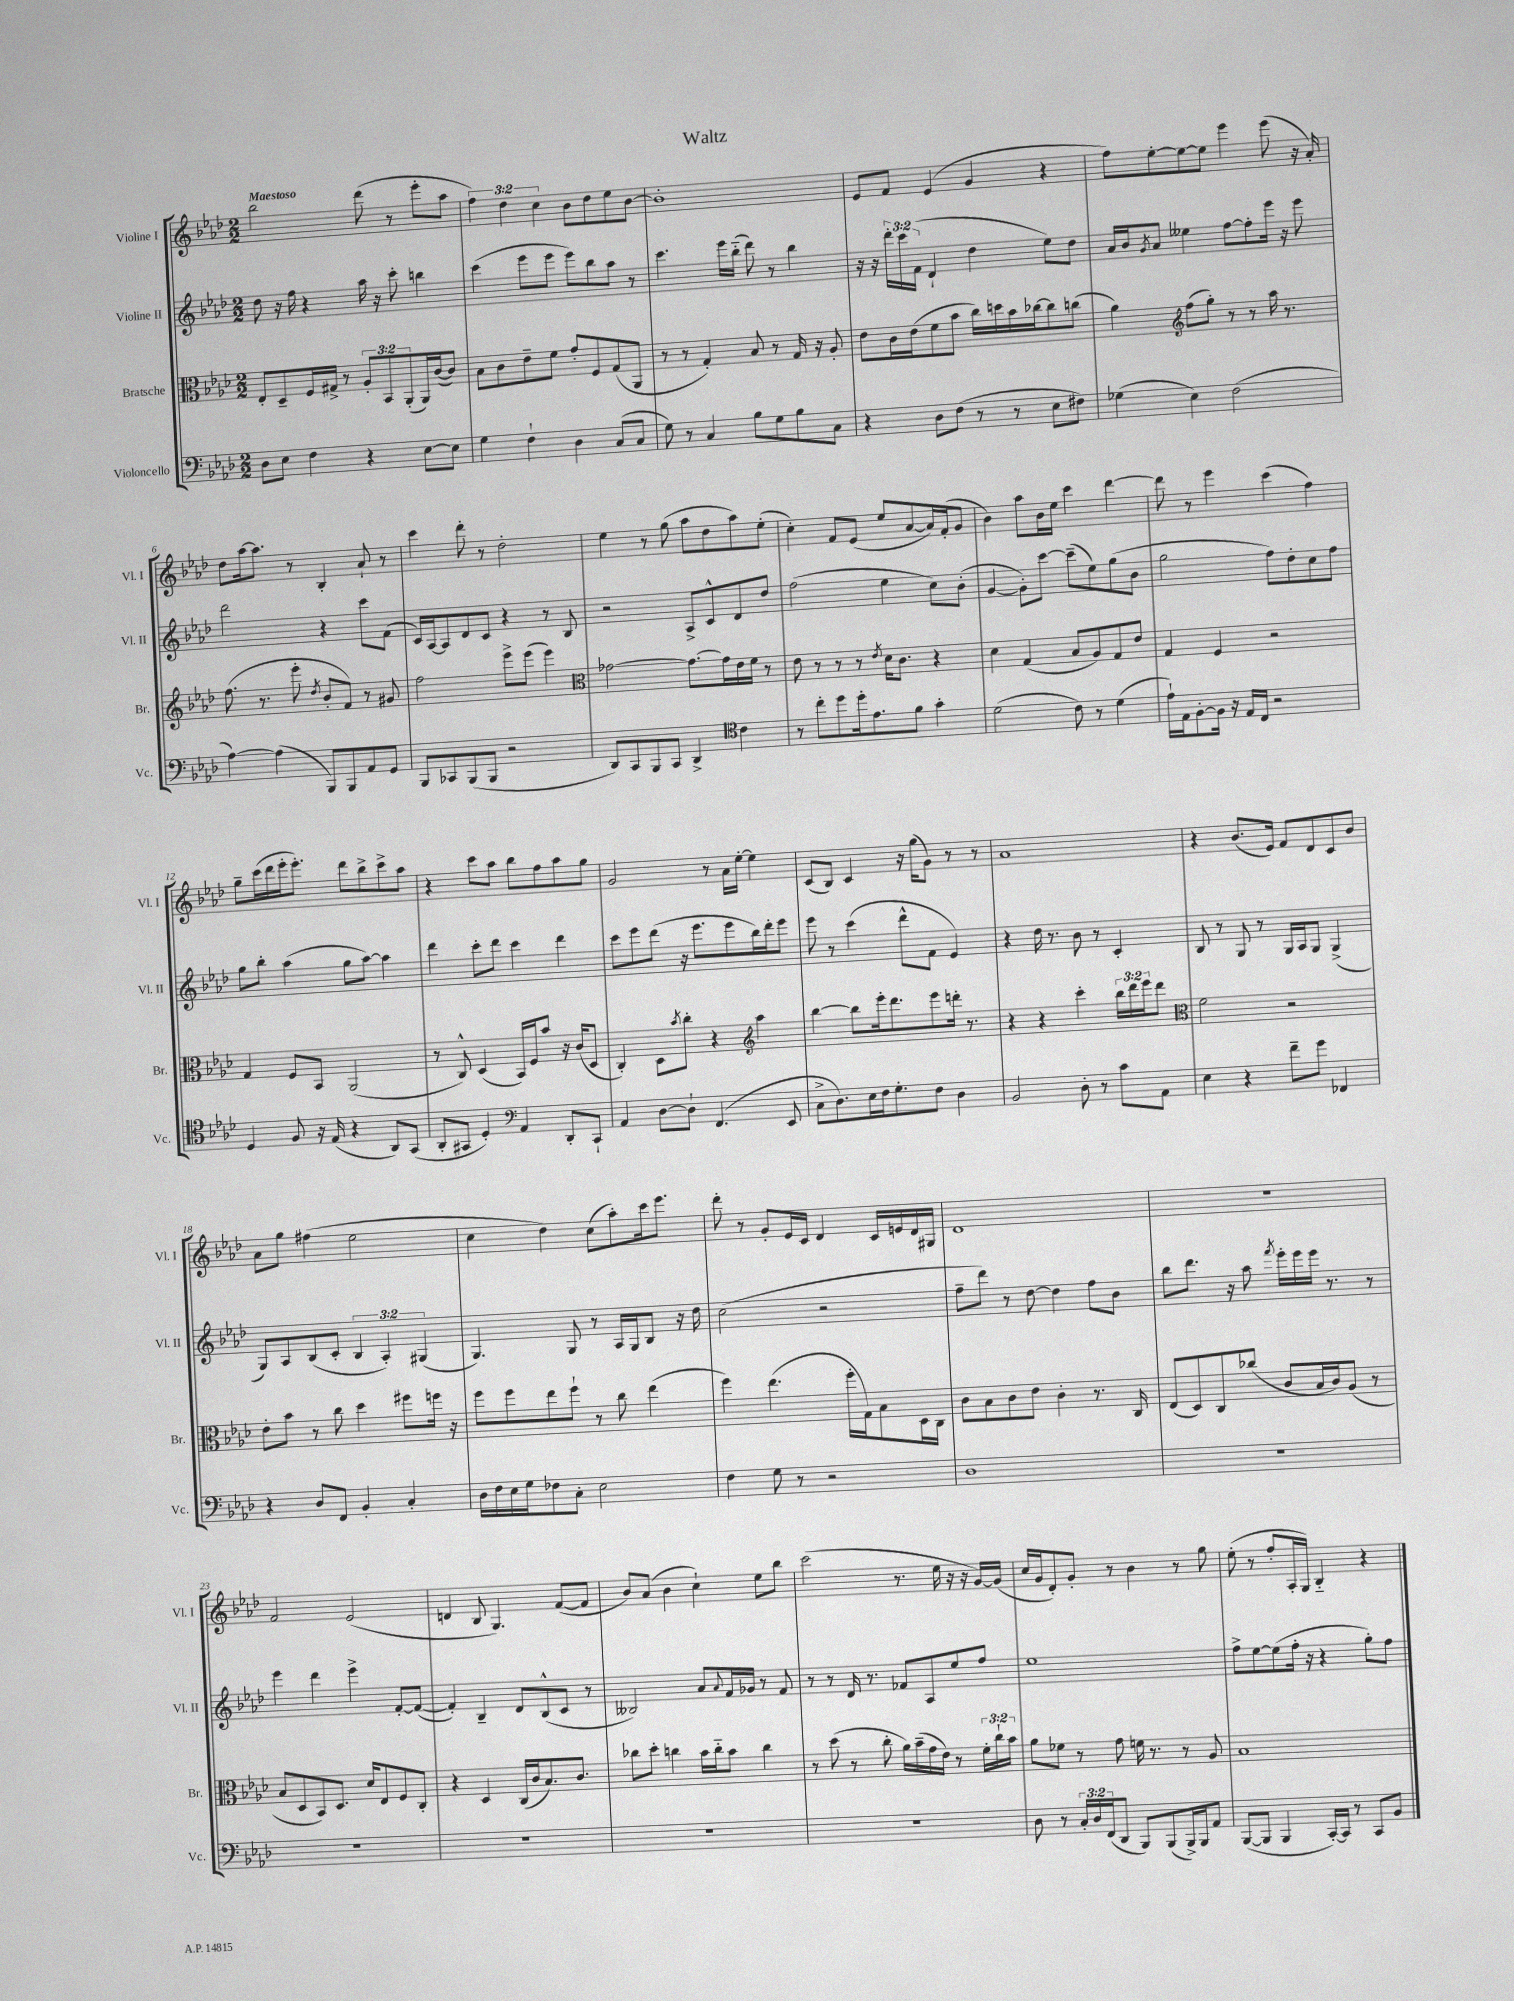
\header { title = "Waltz" }
<<
\new StaffGroup <<
\new Staff = "s0" \with { instrumentName = "Violine I" shortInstrumentName = "Vl. I" } {
    \clef treble \key aes \major \numericTimeSignature \time 2/2 \override Staff.TupletNumber.text = #tuplet-number::calc-fraction-text \tempo "Maestoso"
    bes''2 des'''8( r8 ees'''8-. aes''8 |
    \tuplet 3/2 { f''4) des''4 c''4 } bes'8 des''8 ees''8 bes'8~ |
    bes'1-. |
    ees'8 f'8 ees'4( g'4 r4 |
    f''8) ees''8~-. ees''8~ ees''8 ees'''4 ees'''8( r16 aes'16-.) |
    des''8 aes''16~ aes''8. r8 bes4-. aes'8-! r8 |
    c'''4 des'''8-. r8 des''2-. |
    ees''4 r8 g''8( aes''8 des''8 aes''8) ees''8-.( |
    c''4-.) f'8 ees'8( ees''8 aes'8~ aes'16) f'16-.( g'8 |
    bes'4) aes''8 bes'16 ees''16 c'''4 des'''4~ |
    des'''8 r8 ees'''4 c'''4( f''4) |
    g''8-- c'''16( des'''16 ees'''16-. ees'''8.-.) des'''8 bes''8-> c'''8-> aes''8 |
    r4 c'''8 aes''8 bes''8 f''8 aes''8 g''8 |
    g'2 r8 aes'16 ees''16~-. ees''4 |
    c'8( bes8) c'4 r16 g''16( g'8) r8 r8 |
    aes'1 |
    r4 bes'8.( ees'16) f'8 des'8 c'8 bes'8 |
    aes'8 g''8 fis''4( ees''2 |
    c''4 des''4) c''8( aes''8-.) c'''16 ees'''8. |
    des'''8-. r8 g'8-. ees'16 c'16 des'4 c'16 e'16 des'16 gis16 |
    des'1 |
    R1 |
    f'2 ees'2( |
    d'4 bes8 g4.) f'8~( f'8 |
    bes'8) aes'8( bes'4 c''4-!) ees''8 bes''8 |
    c'''2( r8. ees''16 r16 r16 g'16~) g'16( |
    c''16 g'16 des'8-.) g'8-. r8 bes'4 r8 g''8 |
    ees''8-.( r8 f''8-. aes16-. g16) bes4-_ r4 \bar "|." |
}
\new Staff = "s1" \with { instrumentName = "Violine II" shortInstrumentName = "Vl. II" } {
    \clef treble \key aes \major \numericTimeSignature \time 2/2 \override Staff.TupletNumber.text = #tuplet-number::calc-fraction-text
    des''8 r16 f''16 r4 aes''16 r16 c'''8-. b''4 |
    c'''4( ees'''8 ees'''8 ees'''8) bes''8 aes''8 r8 |
    c'''4. ees'''16 bes''16-_( des'''8) r8 bes''4 |
    r16 r16 \tuplet 3/2 { des'''16-. c'''16 f'16( } des'4-! des''4 ees''8) des''8 |
    aes'16 bes'16 \acciaccatura { g'8 } aes'8 eeses''4 f''8~ f''8-. ees'''16 r16 ees'''8 |
    des'''2 r4 c'''8 f'8( |
    c'16) aes16~ aes8 des'8 c'8 r4 r8 bes8 |
    r2 aes8-> c'8-^ des'8 des''8 |
    f''2( ees''4 c''8) bes'8-.( |
    g'4~ g'8-.) c'''8~ c'''8--( ees''8) g''8( bes'8 |
    g''2 f''8) des''8-. c''8 f''8 |
    g''8 bes''8-. aes''4( g''8 aes''8~) aes''4 |
    des'''4 c'''8-. des'''8 c'''4 des'''4 |
    c'''8 ees'''8 des'''8( r16 ees'''8. ees'''8 bes''16) des'''16-. ees'''8 |
    ees'''8 r8 c'''4( des'''8-^ f'8 ees'4) |
    r4 des''16 r8. bes'8 r8 c'4-. |
    bes8 r8 g8 r8 g16 aes16 g8 g4->( |
    g8) aes8 bes8( c'8-. \tuplet 3/2 { bes4 aes4-.) gis4( } |
    g4.) g8 r8 aes16 g16 bes8 r16 des''16 |
    c''2( r2 |
    f''8-- des'''8) r8 des''8~ des''4 f''8 bes'8 |
    bes''8 des'''8. r16 aes''8 \acciaccatura { f'''8 } ees'''16-. ees'''16 ees'''16 r8. r8 |
    ees'''4 des'''4 ees'''4-> f'8~-. f'8~( |
    f'4-.) bes4-- des'8 bes8-^( c'8 r8 |
    beses2) aes'8 \appoggiatura { aes'8 } f'16 ges'16 r8 f'8 |
    r8 r8 des'16 r8. fes'8 aes8 ees''8 f''8 |
    ees''1 |
    f''8-> ees''8~ ees''8( f''16-. r16 r4 g''8-.) f''8 \bar "|." |
}
\new Staff = "s2" \with { instrumentName = "Bratsche" shortInstrumentName = "Br." } {
    \clef alto \key aes \major \numericTimeSignature \time 2/2 \override Staff.TupletNumber.text = #tuplet-number::calc-fraction-text
    ees8-. des8-- f16 gis16-> r8 \tuplet 3/2 { aes8-. bes,8 aes,8-.( } aes,16) c'16~( c'8) |
    bes8 c'8 ees'8-- f'8 g'8-. f8 g8( aes,8 |
    r8 r8 g4-.) bes8 r8 g16 r16 aes8-. |
    ees'8 c'16 ees'16( f'8 bes'8 c''16) d''16 bes'16 ces''16~ ces''8 c''8( |
    aes'4) \clef treble f''8( g''8-.) r8 r8 aes''16 r8. |
    f''8.( r8. ees'''8-. \acciaccatura { des''8 } bes'8-. f'8) r8 gis'8 |
    f''2 ees'''8-> ees'''8( ees'''4) |
    \clef alto ges'2~ ges'8.~ ges'16 ees'16 f'16 r8 |
    ees'8 r8 r8 r8 \acciaccatura { ees'8 } des'16 c'8. r4 |
    des'4 g4( bes8 aes8) g8 ees'8 |
    g4 f4 r2 |
    g4 f8 bes,8 aes,2( |
    r8 c8-^) des4( bes,16) f16 bes'8 r16 c'16( des8 |
    c4-.) des8 \acciaccatura { bes'8 } c''8-. r4 \clef treble aes''4 |
    bes''4~ bes''8 ees'''16-. des'''8. ees'''8 d'''16-. r8. |
    r4 r4 c'''4-. \tuplet 3/2 { bes''16 des'''16 ees'''16 } des'''8 |
    \clef alto f'2 r2 |
    ees'8-. bes'8 r8 c''8 des''4 fis''8 f''16 r16 |
    f''8 f''8 ees''8 f''8-! r8 c''8 ees''4( |
    f''4) ees''4.( f''16-. g16) bes8 des16 c16 |
    c'8 bes8 c'8 ees'8 c'4-. r8. c16 |
    ees8( des8) c8 ces''8( c'8 bes16 c'16) aes8( r8 |
    bes8 des8 bes,8) des8. des'16 ees8 f8 c8-. |
    r4 des4 c16( c'16 bes8.) c'8. |
    ces''8 des''8-. c''4 bes'16 c''16-_ bes'8 c''4 |
    r8 des''8( r8 c''8-. aes'16) bes'16--( g'16 ees'16) r8 \tuplet 3/2 { f'16-. c''16-! bes'16 } |
    aes'8 fes'8 r8 g'8 f'16 r8. r8 aes8 |
    bes1 \bar "|." |
}
\new Staff = "s3" \with { instrumentName = "Violoncello" shortInstrumentName = "Vc." } {
    \clef bass \key aes \major \numericTimeSignature \time 2/2 \override Staff.TupletNumber.text = #tuplet-number::calc-fraction-text
    des8 ees8 f4 r4 ees8~ ees8 |
    g4 f4-! des4 c8( c8 |
    g8) r8 c4 bes8 g8 bes8 c8 |
    r4 des8 f8( r8 r8 ees8 fis8) |
    ges4( ees4) f2( |
    aes4~) aes4( bes,,8) bes,,8 aes,8 g,8 |
    bes,,8 ces,8 bes,,8( bes,,8 r2 |
    des,8) c,8 bes,,8 c,8 des,4-> \clef tenor c'4 |
    r8 c''8-. des''8 des''16-. ees'8. f'8 g'4-. |
    des'2( c'8) r8 des'4( |
    ees'16-!) ees16 f8~-. f16 r16 ees16 c16 r2 |
    des4 f8 r16 ees16( r4 aes,8) g,8( |
    aes,8-. gis,8 des4-.) \clef bass aes,4 des,8-. c,8-! |
    aes,4 des8~ des8-! f,4.( ees,8 |
    c8-> des8.) ees16 f16 g8.-. f8 des4 |
    bes,2 des8-. r8 c'8 aes,8 |
    ees4 r4 f'8-- g'8 fes,4 |
    r4 des8 f,8 bes,4-. c4-. |
    des16 f16 ees16 g16 fes8 c8-. ees2 |
    f4 g8 r8 r2 |
    des1 |
    R1 |
    R1 |
    R1 |
    R1 |
    r1 |
    des8 r8 \tuplet 3/2 { c16-. des16 f,16( } des,8 bes,,8) bes,,8( bes,,16->) bes,,16 aes,8 |
    bes,,8~( bes,,8 bes,,4 c,16~-.) c,16 r8 c,8 bes,8 \bar "|." |
}
>>
>>
